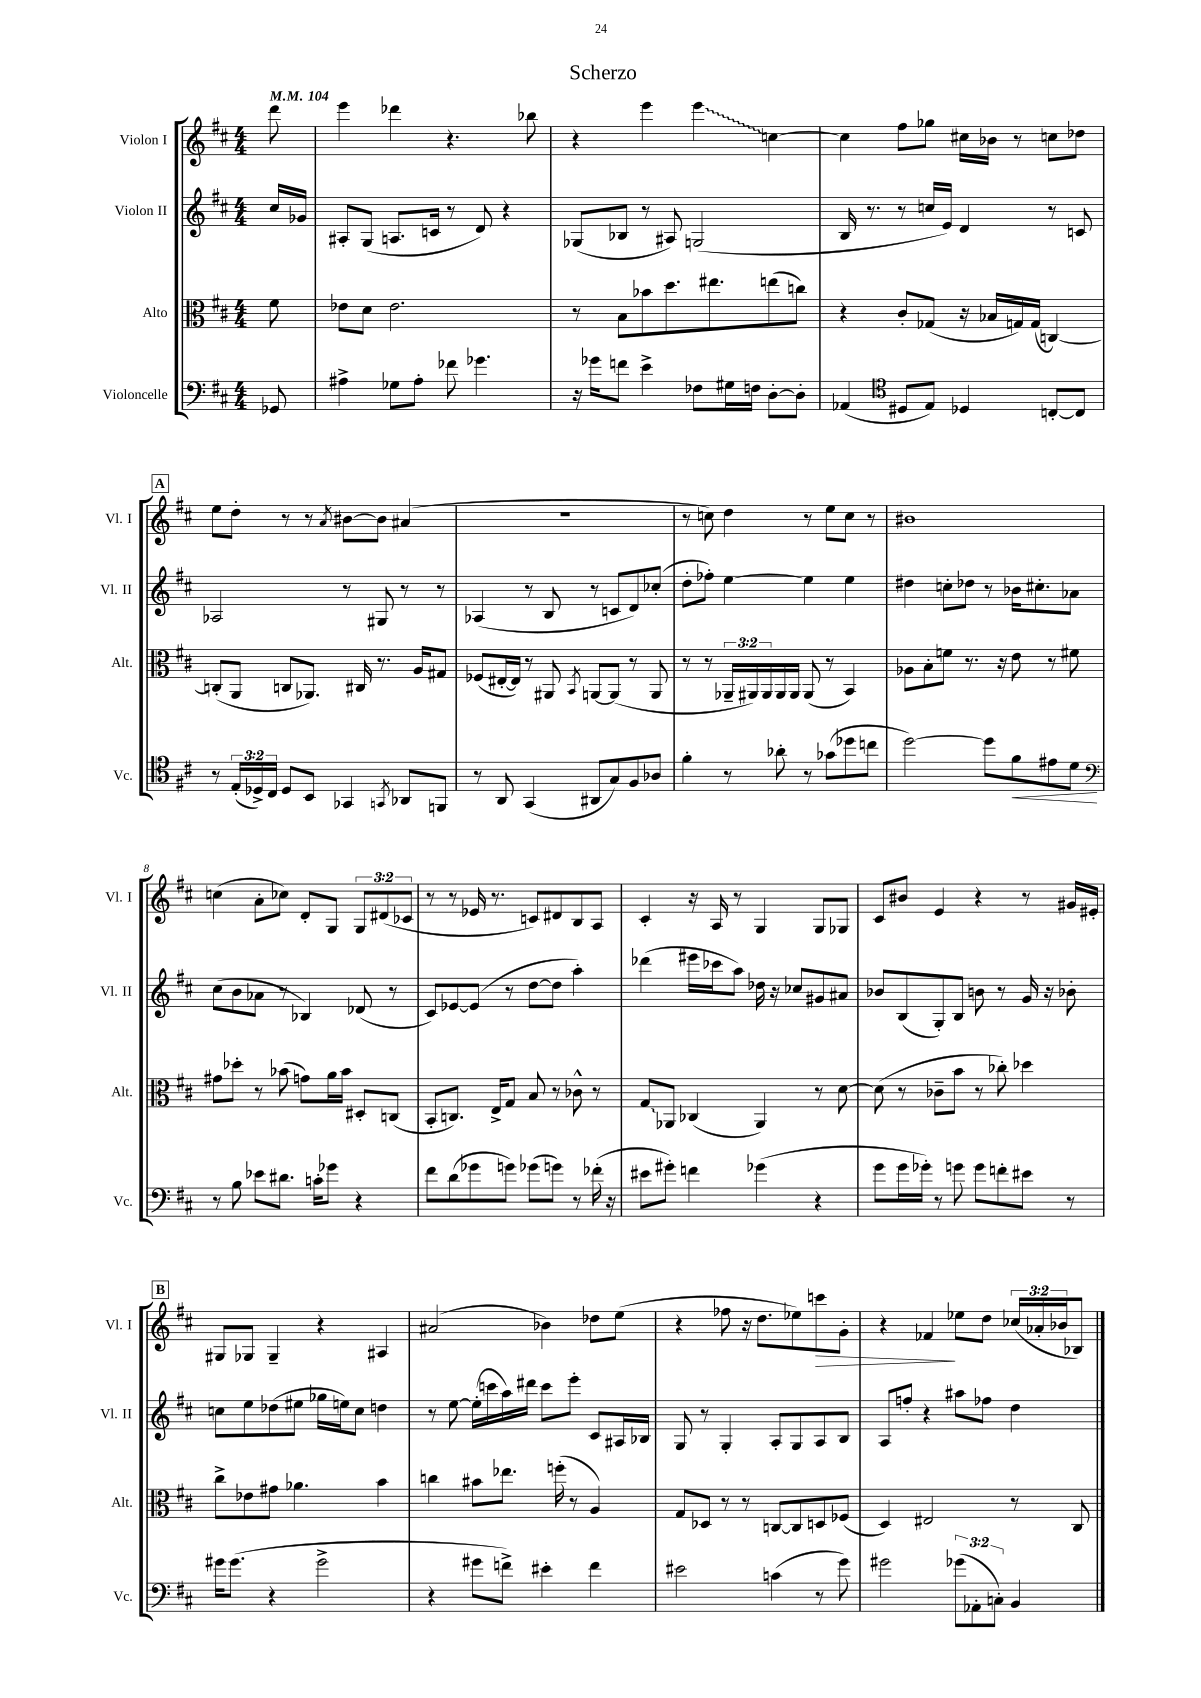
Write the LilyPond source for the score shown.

\header { title = "Scherzo" }
<<
\new StaffGroup <<
\new Staff = "s0" \with { instrumentName = "Violon I" shortInstrumentName = "Vl. I" } {
    \clef treble \key d \major \numericTimeSignature \time 4/4 \override Staff.TupletNumber.text = #tuplet-number::calc-fraction-text \partial 8 \tempo 4 = 104
    d'''8 |
    e'''4 des'''4 r4. bes''8 |
    r4 e'''4 \once \override Glissando.style = #'zigzag e'''4\glissando c''4~ |
    c''4 fis''8 ges''8 cis''16 bes'16 r8 c''8 des''8 |
    \mark \markup { \box "A" } e''8 d''8-. r8 r8 \acciaccatura { a'8 } bis'8~ bis'8 ais'4( |
    r1 |
    r8 c''8) d''4 r8 e''8 c''8 r8 |
    bis'1 |
    c''4( a'8-. ces''8) d'8-. g8 \tuplet 3/2 { g8 dis'8( ces'8 } |
    r8 r8 ees'16 r8. c'8) dis'8 b8 a8 |
    cis'4-. r16 a16 r8 g4 g8 ges8 |
    cis'8 bis'8 e'4 r4 r8 gis'16 eis'16-. |
    \mark \markup { \box "B" } gis8 ges8 ges4-- r4 ais4 |
    ais'2( bes'4) des''8 e''8( |
    r4 fes''8 r16 d''8. ees''8) c'''8\> g'8-. |
    r4 fes'4\! ees''8 d''8 \tuplet 3/2 { ces''16( aes'16-. bes'16 } bes8) \bar "|." |
}
\new Staff = "s1" \with { instrumentName = "Violon II" shortInstrumentName = "Vl. II" } {
    \clef treble \key d \major \numericTimeSignature \time 4/4 \partial 8
    cis''16 ges'16 |
    ais8-. g8( a8. c'16 r8 d'8) r4 |
    ges8( bes8 r8 ais8) g2( |
    b16 r8. r8 c''16 e'16) d'4 r8 c'8 |
    \mark \markup { \box "A" } aes2 r8 gis8 r8 r8 |
    aes4( r8 b8 r8 c'8 d'8) ces''8-.( |
    d''8-. fes''8-.) e''4~ e''4 e''4 |
    dis''4 c''8-. des''8 r8 bes'16 cis''8.-. aes'8 |
    cis''8( b'8 aes'8 r8 bes4) des'8( r8 |
    cis'8) ees'8~ ees'8( r8 d''8~ d''8 a''4-.) |
    des'''4( eis'''16 ces'''16 a''8) des''16 r16 ces''8 gis'8 ais'8 |
    bes'8 b8( g8-.) b8 b'8 r8 g'16 r16 bes'8-. |
    \mark \markup { \box "B" } c''8 e''8 des''8( eis''8 ges''16 e''16) c''8 d''4 |
    r8 e''8~ e''16-.( c'''16 a''16) dis'''16 c'''8 e'''8-. cis'8 ais16 bes16 |
    g8 r8 g4-. a8-. g8 a8 b8 |
    a8 f''8-. r4 ais''8 fes''8 d''4 \bar "|." |
}
\new Staff = "s2" \with { instrumentName = "Alto" shortInstrumentName = "Alt." } {
    \clef alto \key d \major \numericTimeSignature \time 4/4 \override Staff.TupletNumber.text = #tuplet-number::calc-fraction-text \partial 8
    fis'8 |
    ees'8 d'8 ees'2. |
    r8 b8 bes'8 d''8. eis''8. e''8( c''8) |
    r4 cis'8-. ges8( r16 bes16 g16) g16( c4~) |
    \mark \markup { \box "A" } c8-.( a,8 c8 aes,8.) cis16 r8. a16 gis8 |
    fes8( eis16~-. eis16) r8 ais,8 \acciaccatura { b,8 } a,8~ a,8( r8 a,8 |
    r8 r8 \tuplet 3/2 { aes,16-- ais,16) ais,16 } ais,16 ais,16 ais,8( r8 b,4) |
    aes8 b8-. f'8 r8. r16 e'8 r8 fis'8 |
    gis'8 des''8-. r8 bes'8( g'8) a'16 bes'16 dis8-. c8( |
    b,8-. c8.) e16-> g8 b8 r8 ces'8-^ r8 |
    \once \override Glissando.style = #'zigzag g8\glissando aes,8 ces4( aes,4) r8 d'8~ |
    d'8( r8 ces'8-- b'8 r8 ces''8-.) des''4 |
    \mark \markup { \box "B" } cis''8-> ees'8 gis'8 aes'4. b'4 |
    c''4 bis'8 ees''8. f''16-.( r8 a4) |
    g8 des8 r8 r8 c8~ c8 d8 fes8( |
    d4) eis2 r8 cis8 \bar "|." |
}
\new Staff = "s3" \with { instrumentName = "Violoncelle" shortInstrumentName = "Vc." } {
    \clef bass \key d \major \numericTimeSignature \time 4/4 \override Staff.TupletNumber.text = #tuplet-number::calc-fraction-text \partial 8
    ges,8 |
    ais4-> ges8 ais8-. fes'8 ges'4. |
    r16 ges'16 f'8 e'4-> fes8 gis16 f16 d8~-. d8-. |
    aes,4( \clef tenor dis8 e8) des4 c8~-. c8 |
    \mark \markup { \box "A" } r8 \tuplet 3/2 { e16-.( des16->) cis16 } des8 b,8 ges,4 \acciaccatura { g,8 } aes,8 f,8 |
    r8 a,8 g,4( ais,8 g8) fis8 aes8 |
    fis'4-. r8 aes'8-. r8 ges'8( des''8 c''8 |
    d''2~) d''8 fis'8\< eis'8 d'8\! |
    \clef bass r8 b8 ees'8 dis'8. c'16-. ges'8 r4 |
    fis'8 d'8( ges'8 g'8) ges'8( g'8) r8 fes'16-.( r16 |
    eis'8 gis'8-.) f'4 ges'4( r4 |
    g'8 g'16 ges'16-.) r8 g'8 g'8 f'8-. eis'8 r8 |
    \mark \markup { \box "B" } gis'16 gis'8.( r4 gis'2-> |
    r4 gis'8 f'8->) eis'4-. f'4 |
    eis'2 c'4( r8 g'8) |
    gis'2 \tuplet 3/2 { ges'8( aes,8-. c8-.) } b,4 \bar "|." |
}
>>
>>
